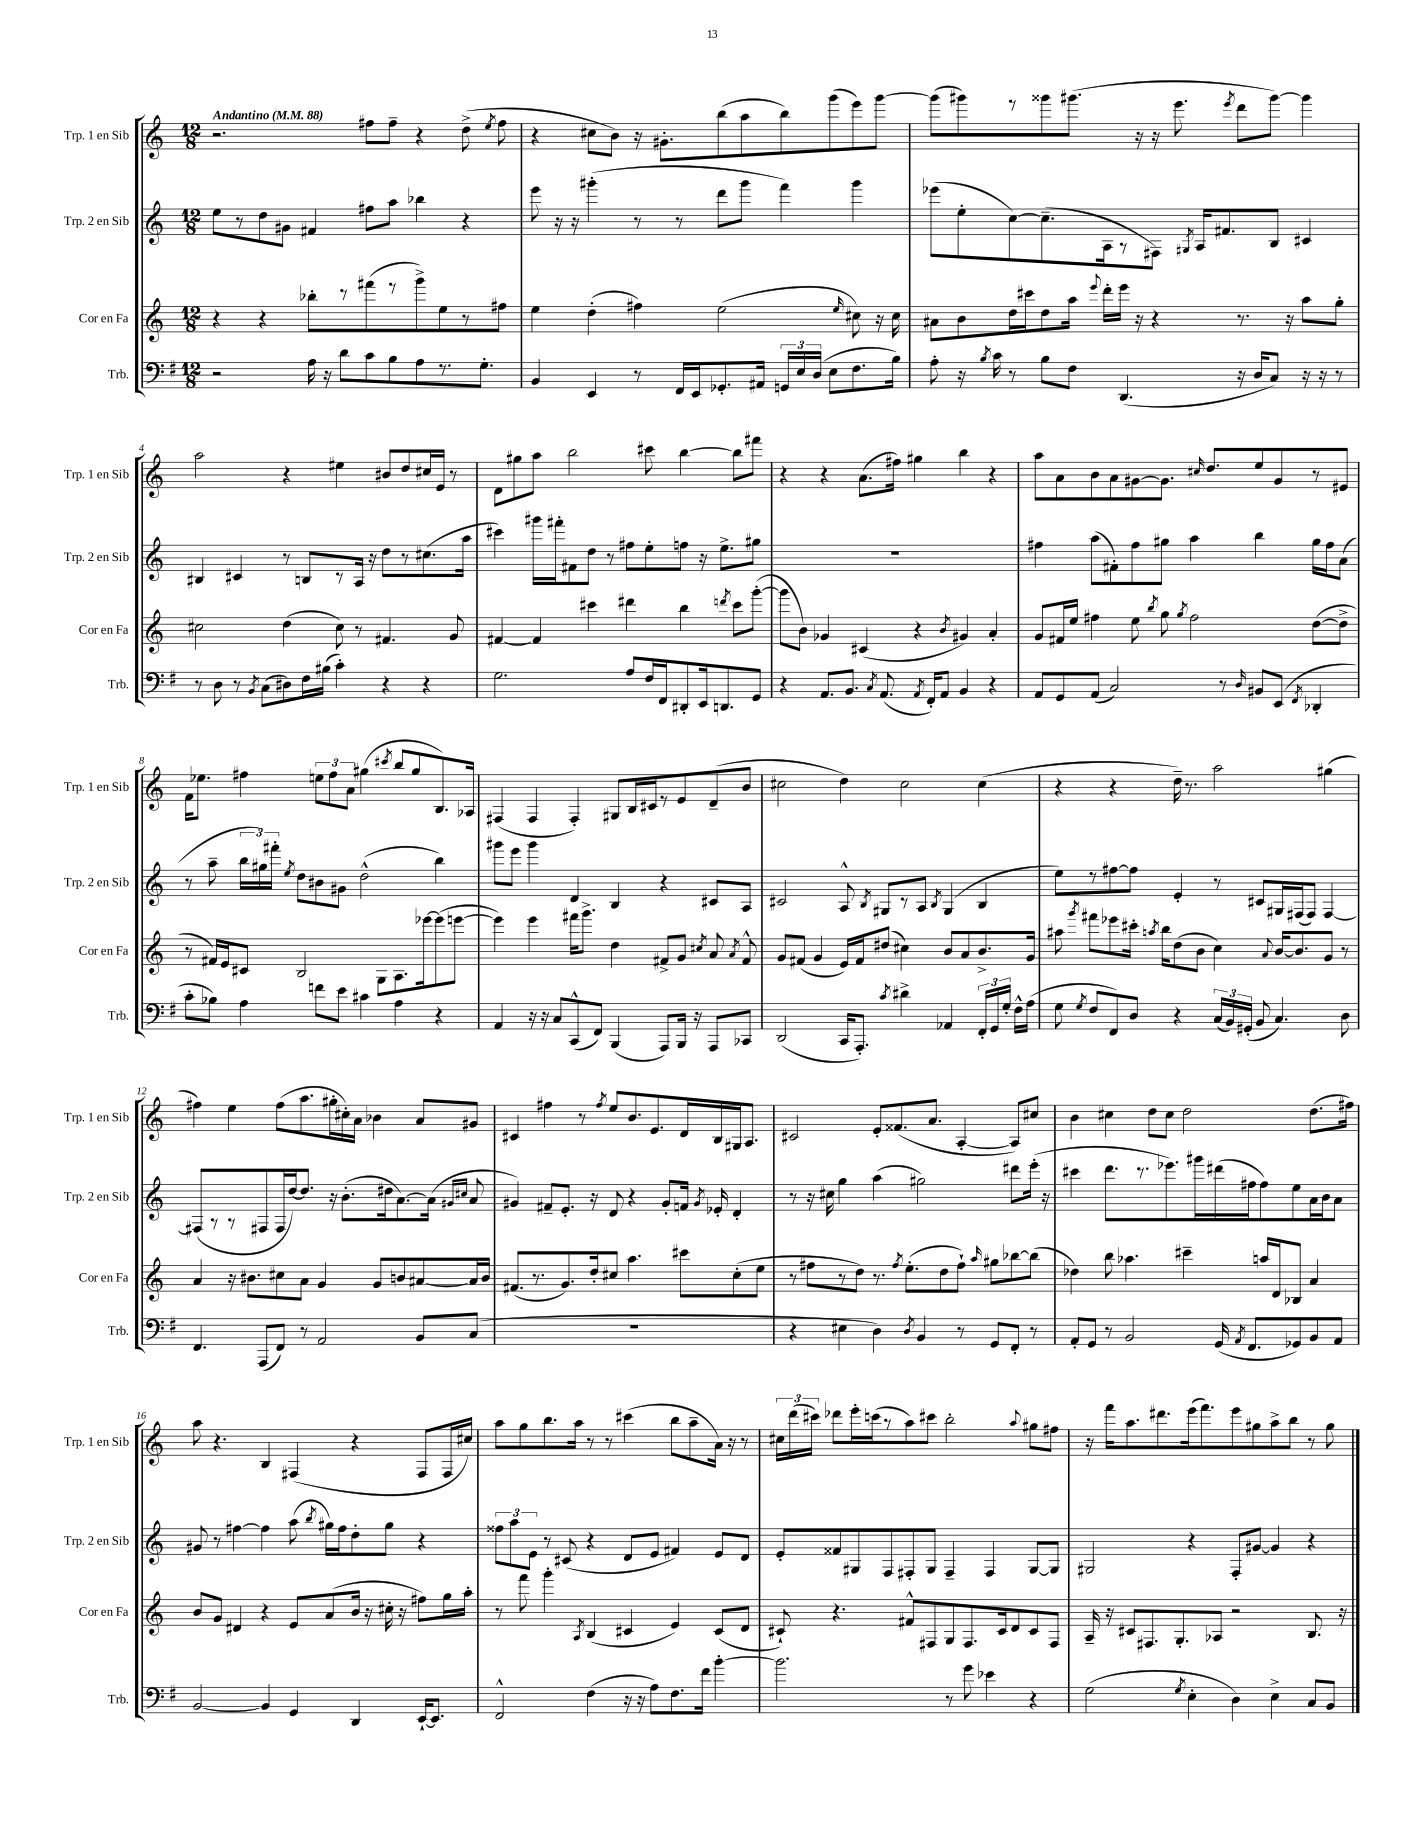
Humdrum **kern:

**kern	**kern	**kern	**kern
*part4	*part3	*part2	*part1
*staff4	*staff3	*staff2	*staff1
*I"Trb.	*I"Cor en Fa	*I"Trp. 2 en Sib	*I"Trp. 1 en Sib
*I'Trb.	*I'Cor en Fa	*I'Trp. 2 en Sib	*I'Trp. 1 en Sib
*clefF4	*clefG2	*clefG2	*clefG2
*k[f#]	*k[]	*k[]	*k[]
*M12/8	*M12/8	*M12/8	*M12/8
*MM88	*MM88	*MM88	*MM88
=1	=1	=1	=1
!	!	!	!LO:TX:a:B:t=Andantino
2r	4r	8ee\L	2.r
.	.	8r	.
.	4r	8dd\	.
.	.	8g#X\J	.
16A\	8bb-X'\L	4f#X/	.
16r	.	.	.
8d\L	8r	.	.
8c\	(8fff#X\	8ff#X\L	8ff#X\L
8B\	8r	8aa\J	8ff#~\J
8A\	8ggg^\)	4bb-X\	4r
8.r	8ee\	.	.
.	8r	4r	(8dd^\
8.G'\J	.	.	.
.	.	.	8qee/
.	8ff#X\J	.	8ff#\
=2	=2	=2	=2
4BB/	4ee\	8eee\	4r
.	.	16r	.
.	.	16r	.
4EE/	(4dd'\	(4ggg#X'\	8cc#X\L
.	.	.	8b\J)
8r	4ff#X\)	8r	16r
.	.	.	8.g#X'\L
16FF#/LL	.	8r	.
16EE/J	.	.	.
8.GG-X'/	(2ee\	8ddd\L	(8bb\
.	.	8ggg#\J	8aa\
16AA#X/Jk	.	.	.
24GGn/LL	.	4fff\)	8bb\)
24E/	.	.	.
(24D/JJ	.	.	.
8E\L	.	.	(8ggg\
.	16qqee/	.	.
8.F#\	8cc#X\)	4ggg#\	8eee\)
.	16r	.	[8ggg\J
16B\Jk)	16cc#\	.	.
=3	=3	=3	=3
8A'\	8a#X\L	(8eee-X\L	(8ggg\L]
16r	8b\	8ee'\	8ggg#X\)
8qB/	.	.	.
16c\	.	.	.
8r	16dd\L	[8cc\)	8r
.	16ccc#X\J	.	.
8B\L	8dd\	(8.cc~\]	8ggg##X\
8F#\J	16aa\Jk	.	(8.ggg#X\J
.	8qqeee/	.	.
.	16ddd'\LL	16A\k	.
(4.DD/	16eee\JJ	8r	.
.	16r	.	16r
.	4r	8F#X\J)	16r
.	.	.	8.eee\
.	.	8qG#X/	.
.	.	16A/KL	.
.	.	8.f#X/	.
.	.	.	8qeee/
16r	8.r	.	8ddd\L
16D/KL	.	.	.
8C/J)	.	8B/J	[8ggg#\J)
.	16r	.	.
16r	8aa\L	4c#X/	4ggg#\]
16r	.	.	.
8r	8gg'\J	.	.
!!LO:LB:g=z
=4	=4	=4	=4
8r	2cc#X\	4B#X/	2aa\
8D\	.	.	.
8r	.	4c#X/	.
8qBB/	.	.	.
(8C\L	.	.	.
8D#X\)	(4dd\	8r	4r
16F#\L	.	8Bn/L	.
(16B#X\JJ	.	.	.
4c'\)	8cc#\)	8r	4ee#X\
.	8r	16A/Jk	.
.	.	16r	.
4r	4.f#X/	8dd\L	8b#X/L
.	.	8r	8dd/
4r	.	(8.cc#X\	16cc#X/L
.	.	.	16e/JJ
.	8g/	.	8r
.	.	16aa\Jk	.
=5	=5	=5	=5
2.G\	[4f#X/	4ccc#X\)	8d\L
.	.	.	8gg#X\
.	4f#/]	16ggg#X\LL	8aa\J
.	.	16fff#X'\J	.
.	.	8f#X\	2bb\
.	4ccc#X\	8dd\J	.
.	.	8r	.
8A/L	4ddd#X\	8ff#X\L	.
16F#/L	.	8ee'\	8ccc#X\
16FF#/J	.	.	.
8DD#X'/	4bb\	8ffn\J	[4bb\
16EE/k	.	16r	.
8.DDn/	.	8.ee^\L	.
.	8qdddn/	.	.
.	8ccc#\L	.	8bb\L]
8GG/J	([8ggg'\J	8gg#X\J	8fff#X\J
=6	=6	=6	=6
4r	8ggg\L]	1.r	4r
.	8b\J)	.	.
8.AA/L	4g-X/	.	4r
8.BB/J	.	.	.
.	(4c#X/	.	(8.a\L
8qC/	.	.	.
(8.AA/	.	.	.
.	.	.	16ff#X\Jk)
.	4r	.	4gg#X\
8qAA/	.	.	.
16FF#'/KL)	.	.	.
8AA/J	.	.	.
.	8qb/	.	.
4BB/	4g#X/)	.	4bb\
4r	4a'/	.	4r
=7	=7	=7	=7
8AA/L	8g/L	4ff#X\	8aa\L
8GG/	16f#X/L	.	8a\
.	16ee/JJ	.	.
(8AA/J	4ff#X\	(8aa\L	8b\
2C/)	.	8f#X'\)	8a\
.	8ee\	8ff#\	[8g#X\
.	8qbb/	.	.
.	8gg\	8gg#X\J	8.g#\J]
.	8qgg/	.	.
.	2ff#\	4aa\	.
.	.	.	16qqcc#X/
.	.	.	8.dd/L
8r	.	.	.
16qqD/	.	.	.
8BB#X/L	.	4bb\	8ee/
(8EE/J	.	.	8g#/
8qFF#/	.	.	.
4DD-X'/	([8dd\L	16gg#\LL	8r
.	.	16ff#\J	.
.	8dd^\J]	(8a\J	8e#X/J
!!LO:LB:g=z
=8	=8	=8	=8
8c'\L	8r	8r	16f\KL
.	.	.	8.ee-X\J
8B-X\J)	16f#X/LL)	8aa~\	.
.	16e/J	.	.
4A\	8c#X/J	24bb\LL	4ff#X\
.	.	24gg#X\)	.
.	.	24fff#X'\JJ	.
.	.	8qee/	.
.	2B/	8dd\L	.
8fn\L	.	8b#X\	12een\L
.	.	.	12ff#\
8e\J	.	8g#X\J	.
.	.	.	12a\J
4c#X\	.	(2dd^^\	(4gg#X\
.	8G\L	.	.
.	.	.	8qccc#X/
4A\	8.A\	.	8bb/L
.	.	.	8gg#/
.	[16eee-X\k	.	.
4r	(8eee-\]	4bb\)	8.B/)
.	[8eeen\J	.	.
.	.	.	16A-X/Jk
=9	=9	=9	=9
4AA/	4eee\])	8ggg#X\L	(4F#X/
.	.	8eee\J	.
16r	4eee\	4ggg#\	4F#/
16r	.	.	.
8C/L	.	.	.
(8CC^^/	16fff#X\KL	4d/	4F#'/)
.	8.ggg^\J	.	.
8FF#/J)	.	.	.
(4BBB/	4dd\	4B/	8G#X/L
.	.	.	16B/L
.	.	.	16c#X/J
8AAA/L)	8f#X^/L	4r	8r
16BBB/Jk	8g/J	.	8e/
16r	.	.	.
.	8qcc#X/	.	.
8AAA/L	8a/	8c#X/L	(8d~/
.	8qa/	.	.
8CC-X/J	8f#^^/	8A/J	8b/J
=10	=10	=10	=10
(2DD/	8g/L	2c#X/	2cc#X\
.	(8f#X/J	.	.
.	4g/	.	.
16CC/KL	16e/LL)	8A^^/	4dd\)
8.AAA'/J)	16f#/J	.	.
.	.	8qB/	.
.	(8dd#X/J	8G#X/L	.
8qc/	.	.	.
4d#X^\	4cc#X\)	8r	2cc#\
.	.	8A/J	.
.	.	8qB/	.
4AA-X/	8b/L	(4G#/	.
.	8a/	.	.
24FF#'/LL	8.b^/	4B/	(4cc#\
24GG/	.	.	.
24G'/JJ	.	.	.
16F#^^\LL	.	.	.
(16A\JJ	16g/Jk	.	.
=11	=11	=11	=11
8G\	8aa#X\	8ee\L)	4r
8qG/	8qggg/	.	.
8F#/L	8fff#X\L	8r	.
8FF#/)	8eee-X\	[8ff#X\	4r
8D/J	16ccc#X'\Jk	8ff#\J]	.
.	8qaan/	.	.
.	16bb\KL	.	.
4r	(8dd\	4e'/	16dd~\)
.	.	.	8.r
.	8b\J	.	.
(24C/LL	4cc\)	8r	2aa\
24BB/)	.	.	.
(24GG#X'/JJ	.	.	.
8BB/	.	8c#X/L	.
.	8qqa/	.	.
4.C/)	[16b/KL	16G#X/L	.
.	8.b/]	(16F#X/J	.
.	.	8F#/J)	.
.	8g/J	[4F#/	(4gg#X\
8D\	8r	.	.
!!LO:LB:g=z
=12	=12	=12	=12
4.FF#/	4a/	(8F#X/L]	4ff#X\)
.	.	8r	.
.	16r	8r	4ee\
.	8.b#X\L	.	.
(8AAA/L	.	8F#X/	.
8FF#/J)	8cc#X\	16F#/L	(8ff#\L
.	.	[16dd/J)	.
8r	8a\J	8.dd/J]	8.aa\
2AA/	4g/	.	.
.	.	16r	16gg#X'\L
.	.	(8.b'\L	16cc#X'\)
.	.	.	16a\JJ
.	8g/L	.	4b-X\
.	.	16dd#X\k	.
.	8bn/	[8.a\)	.
8BB/L	[8a#X/	.	8a/L
.	.	(16a\Jk]	.
.	.	16qqg#X/LL	.
.	.	16qqcc#X/JJ	.
(8C/J	16a#/L]	8a/	8g#X/J
.	16b/JJ	.	.
=13	=13	=13	=13
1.r	(8.f#X/L	4g#X/)	4c#X/
.	8.r	.	.
.	.	8f#X~/L	4ff#X\
.	8.g/)	8.e'/J	.
.	.	.	8r
.	16dd'/k	16r	.
.	.	.	8qff#/
.	8cc#X/J	8d/	8ee/L
.	4.aa\	4r	8.b/
.	.	.	8.e/
.	.	8g#'/L	.
.	8ccc#X\L	16fn/Jk	16d/L
.	.	8qg#/	.
.	.	16e-X'/	16B/
.	(8cc#'\	4d'/	16G#X/J
.	.	.	8.A/J
.	8ee\J	.	.
=14	=14	=14	=14
4r	8r	8r	2c#X/
.	8ff#X\L	16r	.
.	.	16cc#X\	.
4E#X\	8r	4gg\	.
.	8dd\J)	.	.
4D\)	8.r	(4aa\	8e'/L
.	.	.	(8.f##X/
.	8qff#/	.	.
.	(8.ee'\L	.	.
8qD/	.	.	.
4BB/	.	2gg#X\)	.
.	.	.	8.a/J
.	8dd\	.	.
8r	8ff#`\J)	.	[4A'/
.	16qqaa/	.	.
8GG/L	8gg#X\L	.	.
8FF#'/J	[8bb-X\	8ddd#X\L	8A/L])
8r	(8bb-\J]	(16eee'\Jk	8cc#X/J
.	.	16r	.
=15	=15	=15	=15
8AA'/L	4dd-X\)	4ccc#X\	4b\
8GG/J	.	.	.
8r	8bb\	8.ddd\L	4cc#X\
2BB/	4.aa-X\	.	.
.	.	8.r	.
.	.	.	8dd\L
.	.	8.eee-X\)	8cc#\J
.	4ccc#X~\	.	2dd\
.	.	16ggg#X\L	.
(16GG/	.	(16ddd#X\	.
8qAA/	.	.	.
8.FF#/L	.	16ff#X\J	.
.	16aan/LL	8ff#\)	.
.	16d/J	.	.
8GG-X/)	8B-X/J	8ee\	.
8BB/	4a/	16a\L	(8.dd\L
.	.	16b\J	.
8AA/J	.	8a\J	.
.	.	.	16ff#X\Jk)
!!LO:LB:g=z
=16	=16	=16	=16
[2BB/	8b/L	8g#X/	8aa\
.	8g/J	8r	4.r
.	4d#X/	[4ff#X\	.
4BB/]	4r	4ff#\]	4B/
4GG/	8e/L	(8aa\	(4F#X/
.	.	8qbb/	.
.	(8a/	16gg#X\LL)	.
.	.	16ff#\J	.
4DD/	16b/Jk	8dd'\	4r
.	16r	.	.
.	16cc#X'\	8gg#\J	.
.	16r	.	.
[16EE`/KL	8ff#X\L)	4r	8F#/L
8.EE/J]	.	.	.
.	16gg\L	.	16F#/L
.	16aa'\JJ	.	16cc#X/JJ)
=17	=17	=17	=17
2FF#^^/	8r	12ff##X\L	8aa\L
.	.	12aa\	.
.	8fff\	.	8gg\
.	.	12e\J	.
.	4ggg'\	8r	8.bb\
.	.	(8c#X/	.
.	.	.	16aa\Jk
.	8qA/	.	.
(4F#\	(4B/	4r	8r
.	.	.	8r
16r	4c#X/	8d/L	(4ccc#X\
16r	.	.	.
8A\L)	.	8e/J	.
8.F#\	4e/)	4f#X/)	8bb\L
.	.	.	8aa~\
16f#\Jk	.	.	.
[4b'\	(8c#/L	8e/L	16a\Jk)
.	.	.	16r
.	8d/J	8d/J	8r
=18	=18	=18	=18
2.b\]	8c#X`/)	8e'/L	24cc#X\LL
.	.	.	(24ddd\
.	.	.	24ccc#X\JJ)
.	4.r	8f##X/	8ddd-X\L
.	.	8G#X/	16eee'\L
.	.	.	(16cccn\J
.	.	8F/	8r
.	8f#X^^/L	8F#X'/	8aa\)
.	8F#X/	8G#/J	8ccc#X\J
8r	8G/	4F#~/	2bb'\
8g\	8.F#/	.	.
4e-X\	.	4F#/	.
.	16c#/k	.	.
.	8d/	.	.
.	.	.	8qqaa/
4r	8c#/	[8G#/L	8gg#X\L
.	8F#/J	8G#/J]	8ff#X\J
=19	=19	=19	=19
(2G\	16A~/	2G#X/	16r
.	16r	.	16fff\KL
.	8c#X/L	.	8.aa\
.	8.F#X/	.	.
.	.	.	8.ddd#X\
.	8.G'/	.	.
8qG/	.	.	.
4E'\	.	4r	(16eee\k
.	.	.	8.fff\)
.	8A-X/J	.	.
4D\)	2r	8F'/L	8eee\
.	.	[8g#X/J	8gg#X\
4E^\	.	4g#/]	8aa^\
.	.	.	8bb\J
8C/L	8.B/	4r	8r
8BB/J	.	.	8gg#\
.	16r	.	.
==	==	==	==
*-	*-	*-	*-
